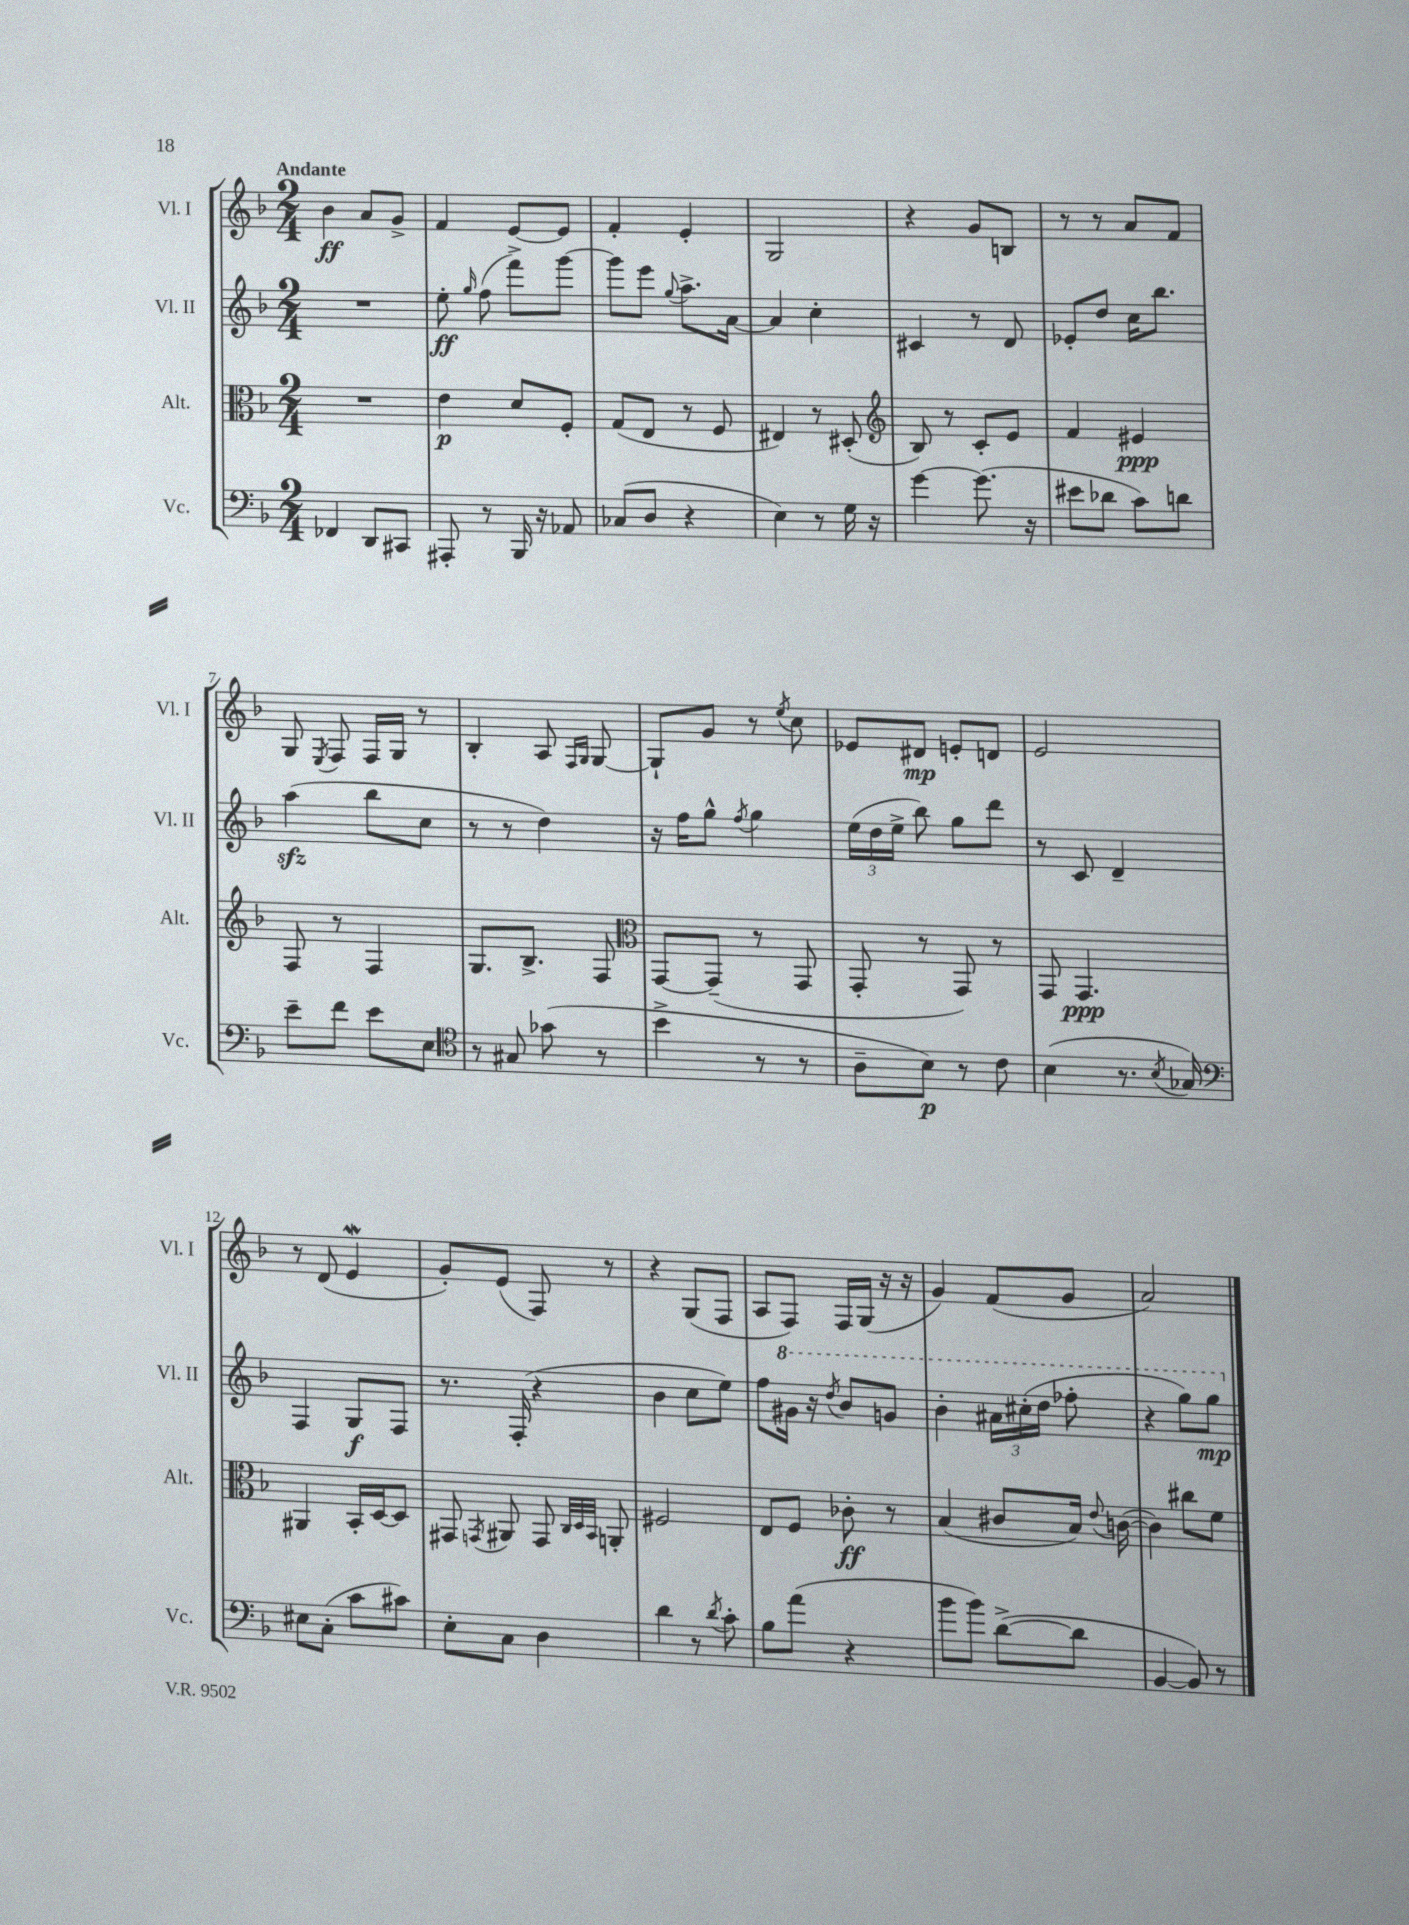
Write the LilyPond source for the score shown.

<<
\new StaffGroup <<
\new Staff = "s0" \with { instrumentName = "Vl. I" shortInstrumentName = "Vl. I" } {
    \clef treble \key f \major \numericTimeSignature \time 2/4 \tempo "Andante"
    \autoBeamOff bes'4\ff a'8[ g'8]-> |
    f'4 e'8[~ e'8] |
    f'4-. e'4-. |
    g2 |
    r4 g'8[ b8] |
    r8 r8 a'8[ f'8] |
    g8 \acciaccatura { e8 } f8 f16[ g16] r8 |
    bes4-. a8 \grace { f16[ g16] } g8~ |
    g8[-! g'8] r8 \acciaccatura { e''8 } c''8 |
    ees'8[ dis'8]\mp e'8[-. d'8] |
    e'2 |
    r8 d'8( e'4\mordent |
    g'8[-.) e'8]( f8) r8 |
    r4 g8[( f8] |
    a8[ f8]) f16[ g16]( r16 r16 |
    g'4) f'8[( g'8] |
    a'2) \bar "|." |
}
\new Staff = "s1" \with { instrumentName = "Vl. II" shortInstrumentName = "Vl. II" } {
    \clef treble \key f \major \numericTimeSignature \time 2/4
    \autoBeamOff R2 |
    e''8-.\ff \grace { g''16 } f''8( f'''8[->) g'''8]~ |
    g'''8[ e'''8] \appoggiatura { g''8 } a''8.[-> a'16]~ |
    a'4 c''4-. |
    cis'4 r8 d'8 |
    ees'8[-. d''8] c''16[ bes''8.] |
    a''4\sfz( bes''8[ c''8] |
    r8 r8 d''4) |
    r16 f''16[ g''8]-^ \acciaccatura { f''8 } g''4 |
    \tuplet 3/2 { e''16[( d''16 e''16]-> } bes''8) g''8[ d'''8] |
    r8 c'8 d'4-- |
    f4 g8[\f f8] |
    r8. f16-.( r4 |
    bes'4 c''8[ e''8]) |
    f''8[ \ottava #1 gis''16] r16 \acciaccatura { d'''8 } bes''8[ g''8] |
    bes''4-. \tuplet 3/2 { ais''16[ cis'''16-.( d'''16] } fes'''8-. |
    r4 g'''8[) g'''8]\mp \ottava #0 \bar "|." |
}
\new Staff = "s2" \with { instrumentName = "Alt." shortInstrumentName = "Alt." } {
    \clef alto \key f \major \numericTimeSignature \time 2/4
    \autoBeamOff R2 |
    e'4\p d'8[ f8]-. |
    g8[( e8] r8 f8 |
    eis4) r8 dis8-.( |
    \clef treble bes8) r8 c'8[-. e'8] |
    f'4 eis'4\ppp |
    f8 r8 f4 |
    g8.[ bes8.]-> f8 |
    \clef alto g,8[~ g,8]--( r8 g,8 |
    g,8-. r8 g,8) r8 |
    g,8 g,4.\ppp |
    ais,4 bes,16[-. d16~ d8] |
    gis,8 \acciaccatura { g,8 } ais,8 g,8 \grace { c32[ d32 bes,32] } a,8-. |
    fis2 |
    e8[ f8] ces'8-.\ff r8 |
    bes4( cis'8[ bes16]) \appoggiatura { e'8 } c'16~( |
    c'4) cis''8[ f'8] \bar "|." |
}
\new Staff = "s3" \with { instrumentName = "Vc." shortInstrumentName = "Vc." } {
    \clef bass \key f \major \numericTimeSignature \time 2/4
    \autoBeamOff fes,4 d,8[ cis,8] |
    ais,,8-. r8 bes,,16 r16 aes,8 |
    ces8[( d8] r4 |
    e4) r8 g16 r16 |
    g'4~ g'8.( r16 |
    eis'8[ des'8] c'8[) d'8] |
    e'8[-- f'8] e'8[ e8] |
    \clef tenor r8 gis8 ges'8( r8 |
    bes'4-> r8 r8 |
    a8[-- bes8]\p) r8 c'8 |
    bes4( r8. \acciaccatura { bes8 } ges16) |
    \clef bass eis8[ c8]-.( c'8[ cis'8]) |
    e8[-. c8] d4 |
    d'4 r8 \acciaccatura { d'8 } c'8-. |
    bes8[ a'8]( r4 |
    bes'8[ bes'8]) d'8[~->( d'8] |
    bes,4~ bes,8) r8 \bar "|." |
}
>>
>>
